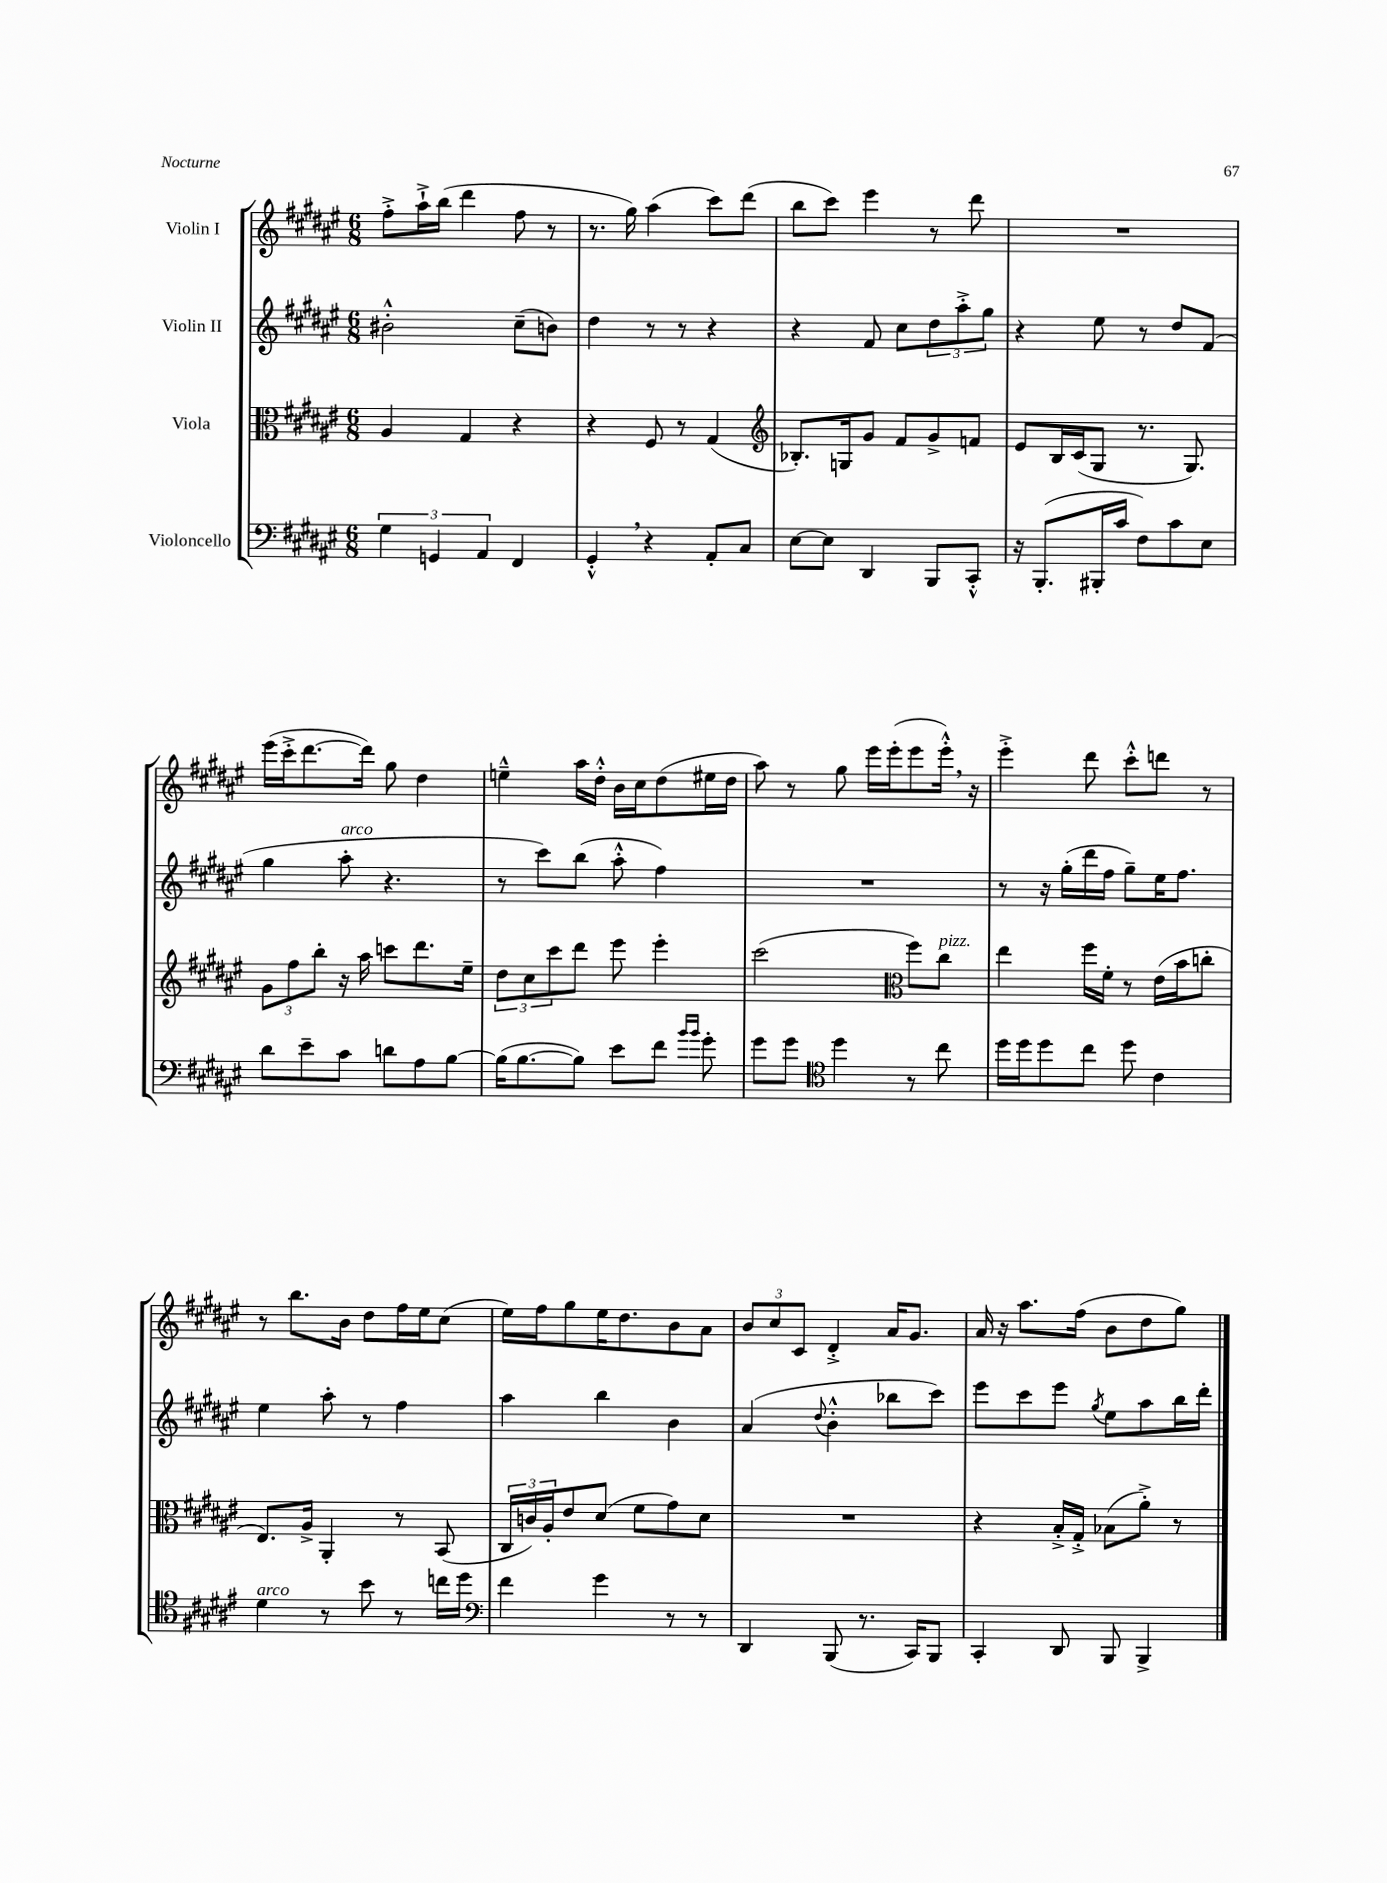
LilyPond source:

<<
\new StaffGroup <<
\new Staff = "s0" \with { instrumentName = "Violin I" } {
    \clef treble \key fis \major \numericTimeSignature \time 6/8
    fis''8-.-> ais''16-!-> b''16( dis'''4 fis''8 r8 |
    r8. gis''16) ais''4( cis'''8) dis'''8( |
    b''8 cis'''8) eis'''4 r8 dis'''8 |
    R2. |
    eis'''16( cis'''16-.-> dis'''8.~ dis'''16) gis''8 dis''4 |
    e''4---^ ais''16 dis''16-.-^ b'16 cis''16 dis''8( eis''16 dis''16 |
    ais''8) r8 gis''8 eis'''16 eis'''16-.( eis'''8 eis'''16-.-^) \breathe r16 |
    eis'''4-.-> dis'''8 cis'''8-.-^ d'''8 r8 |
    r8 b''8. b'16 dis''8 fis''16 eis''16 cis''8( |
    eis''16) fis''16 gis''8 eis''16 dis''8. b'8 ais'8 |
    \tuplet 3/2 { b'8 cis''8 cis'8 } dis'4-.-> ais'16 gis'8. |
    ais'16 r16 ais''8. fis''16( b'8 dis''8 gis''8) \bar "|." |
}
\new Staff = "s1" \with { instrumentName = "Violin II" } {
    \clef treble \key fis \major \numericTimeSignature \time 6/8
    bis'2-.-^ cis''8--( b'8) |
    dis''4 r8 r8 r4 |
    r4 fis'8 cis''8 \tuplet 3/2 { dis''8 ais''8-.-> gis''8 } |
    r4 eis''8 r8 dis''8 fis'8( |
    gis''4 ais''8-.^\markup { \italic "arco" } r4. |
    r8 cis'''8) b''8( ais''8-.-^ fis''4) |
    R2. |
    r8 r16 gis''16-.( dis'''16 fis''16 gis''8--) eis''16 fis''8. |
    eis''4 ais''8-. r8 fis''4 |
    ais''4 b''4 b'4 |
    ais'4( \appoggiatura { dis''8 } b'4-.-^ bes''8 cis'''8) |
    eis'''8 cis'''8 eis'''8 \acciaccatura { gis''8 } eis''8 ais''8 b''16 dis'''16-. \bar "|." |
}
\new Staff = "s2" \with { instrumentName = "Viola" } {
    \clef alto \key fis \major \numericTimeSignature \time 6/8
    ais4 gis4 r4 |
    r4 fis8 r8 gis4( |
    \clef treble bes8.-.) g16 gis'8 fis'8 gis'8-> f'8 |
    eis'8 b16 cis'16( gis8 r8. gis8.) |
    \tuplet 3/2 { gis'8 fis''8 b''8-. } r16 ais''16 c'''8 dis'''8. eis''16-- |
    \tuplet 3/2 { dis''8 cis''8 cis'''8 } dis'''8 eis'''8 eis'''4-. |
    cis'''2( \clef alto fis''8) cis''8^\markup { \italic "pizz." } |
    eis''4 fis''16 fis'16-. r8 eis'16( b'16 c''8-. |
    eis8.) ais16-> ais,4-. r8 b,8( |
    \tuplet 3/2 { cis16 c'16) ais16-. } eis'8 dis'8( fis'8 gis'8) dis'8 |
    R2. |
    r4 b16-.-> gis16-.-> bes8( ais'8-.->) r8 \bar "|." |
}
\new Staff = "s3" \with { instrumentName = "Violoncello" } {
    \clef bass \key fis \major \numericTimeSignature \time 6/8
    \tuplet 3/2 { gis4 g,4 ais,4 } fis,4 |
    gis,4-.-^ \breathe r4 ais,8-. cis8 |
    eis8~ eis8 dis,4 b,,8 cis,8-.-^ |
    r16 b,,8.-.( bis,,16-. cis'16 fis8) cis'8 eis8 |
    dis'8 eis'8-- cis'8 d'8 ais8 b8~ |
    b16( b8.~ b8) eis'8 fis'8 \grace { b'16 b'16 } gis'8-. |
    gis'8 gis'8 \clef tenor dis''4 r8 cis''8 |
    dis''16 dis''16 dis''8 cis''8 dis''8 cis'4 |
    dis'4^\markup { \italic "arco" } r8 b'8 r8 c''16 dis''16 |
    \clef bass fis'4 gis'4 r8 r8 |
    dis,4 b,,8( r8. cis,16) b,,8 |
    cis,4-. dis,8 b,,8 b,,4-> \bar "|." |
}
>>
>>
\layout { \context { \Score \remove "Bar_number_engraver" } }
